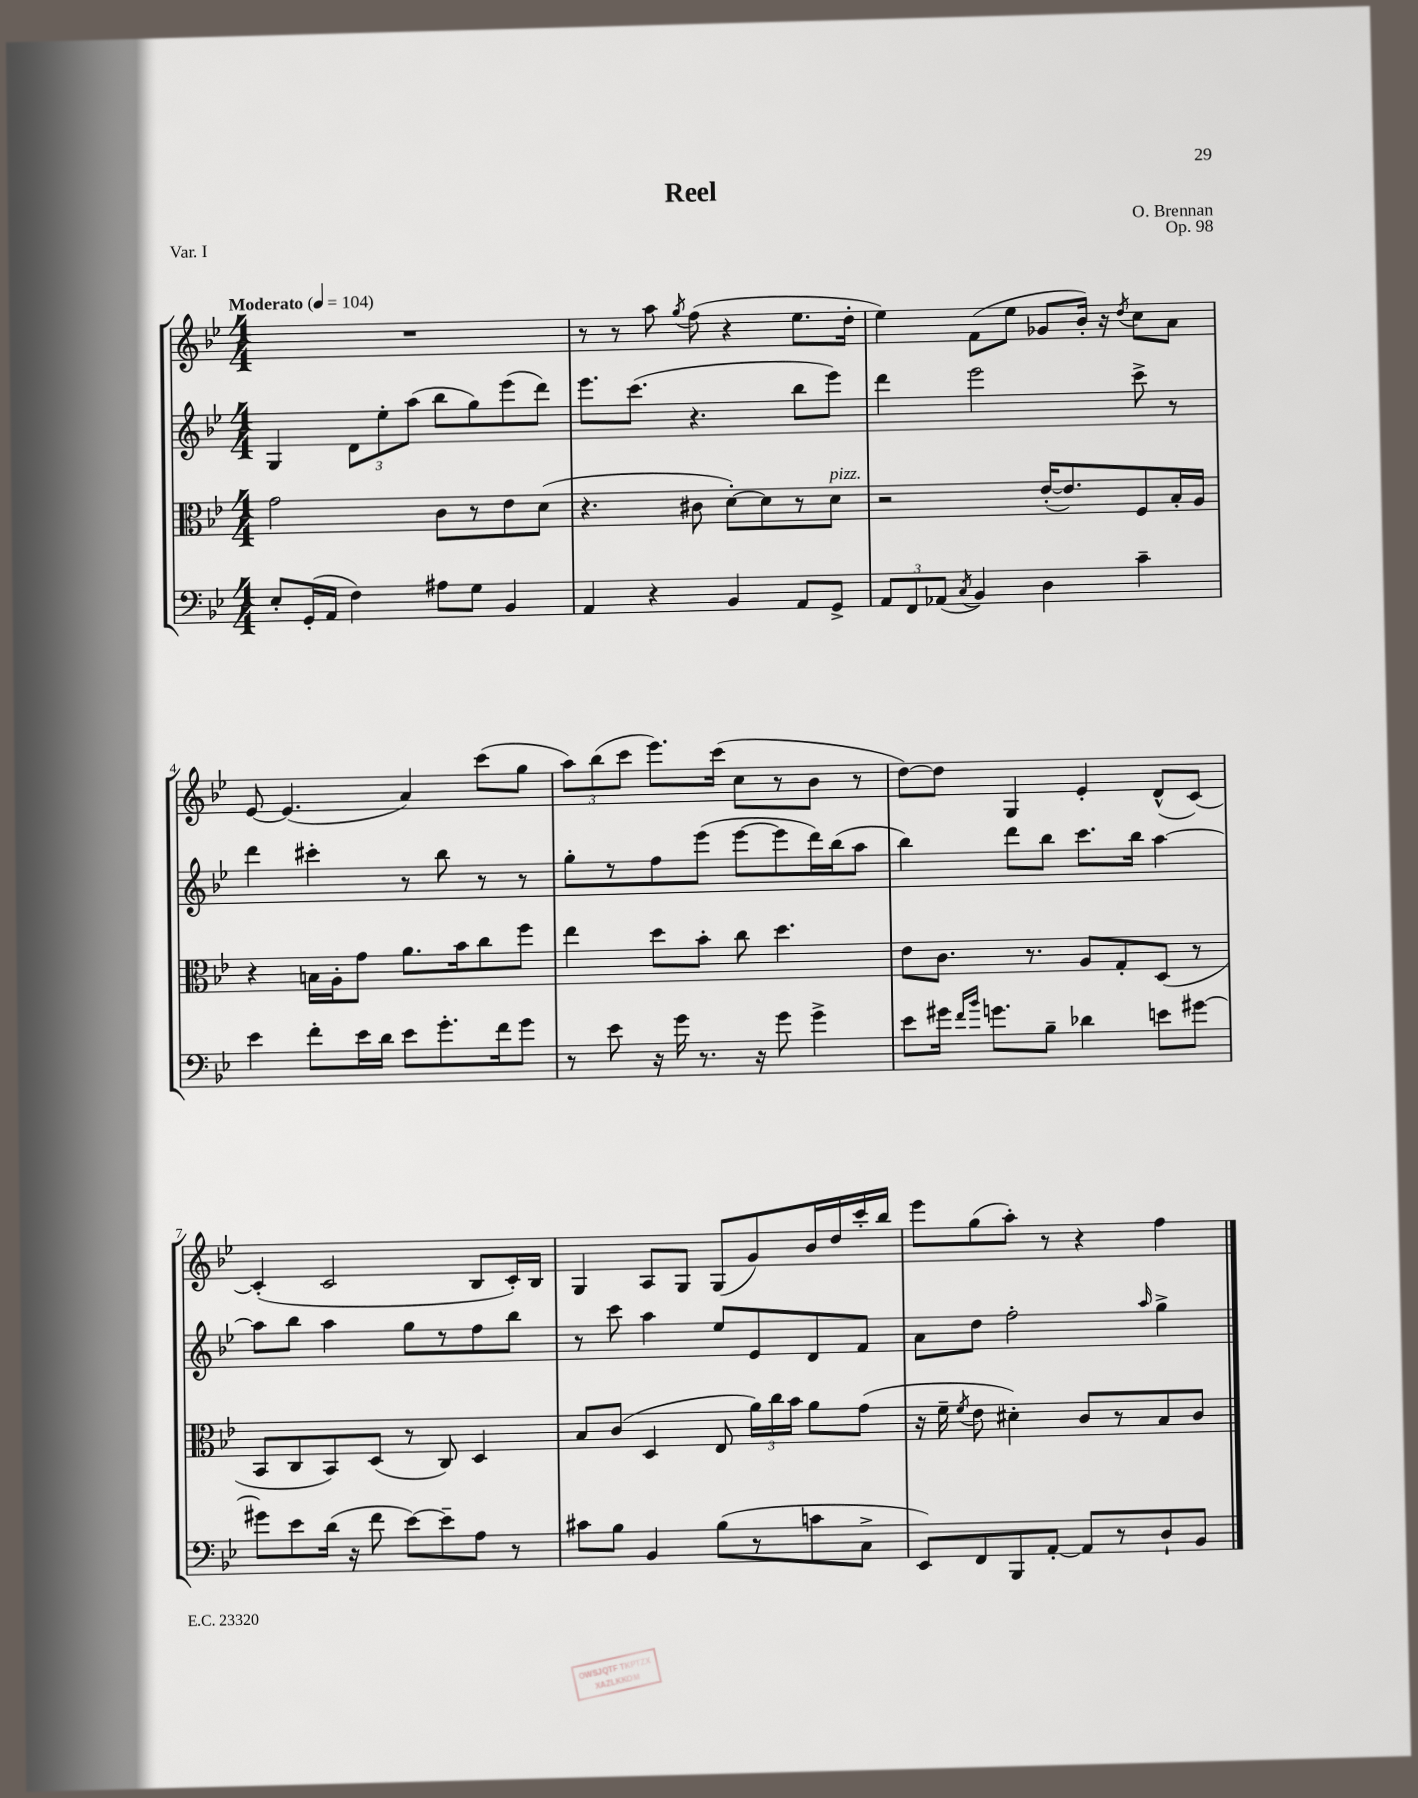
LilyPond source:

\header { title = "Reel" composer = "O. Brennan" opus = "Op. 98" piece = "Var. I" }
<<
\new StaffGroup <<
\new Staff = "s0" {
    \clef treble \key bes \major \numericTimeSignature \time 4/4 \tempo "Moderato" 4 = 104
    \autoBeamOff R1 |
    r8 r8 a''8 \acciaccatura { g''8 } f''8( r4 ees''8.[ d''16]-. |
    ees''4) f'8[( ees''8] ges'8[ bes'16]-.) r16 \acciaccatura { d''8 } c''8[ a'8] |
    ees'8~ ees'4.( a'4) c'''8[( g''8] |
    \tuplet 3/2 { a''8[) bes''8( c'''8] } ees'''8.[) c'''16]( c''8[ r8 bes'8] r8 |
    d''8[~) d''8] g4 ees'4-. d'8[-^( c'8]~) |
    c'4-.( c'2 bes8[ c'16-.) bes16] |
    g4 a8[ g8] g8[( g'8) bes'16 d''16 c'''16-. bes''16] |
    ees'''8[ g''8( a''8]-.) r8 r4 f''4 \bar "|." |
}
\new Staff = "s1" {
    \clef treble \key bes \major \numericTimeSignature \time 4/4
    \autoBeamOff g4 \tuplet 3/2 { d'8[ ees''8-. a''8]( } bes''8[ g''8) ees'''8( d'''8]) |
    ees'''8.[ c'''8.]( r4. bes''8[ ees'''8]) |
    d'''4 ees'''2 c'''8-> r8 |
    d'''4 cis'''4-. r8 bes''8 r8 r8 |
    g''8[-. r8 f''8 ees'''8]( ees'''8[~ ees'''8 d'''16) bes''16( a''8] |
    bes''4) d'''8[ bes''8] c'''8.[ bes''16] a''4~ |
    a''8[ bes''8] a''4 g''8[ r8 f''8 bes''8] |
    r8 c'''8 a''4 ees''8[ ees'8 d'8 f'8] |
    a'8[ d''8] f''2-. \grace { a''16 } g''4-> \bar "|." |
}
\new Staff = "s2" {
    \clef alto \key bes \major \numericTimeSignature \time 4/4
    \autoBeamOff g'2 c'8[ r8 ees'8 d'8]( |
    r4. cis'8 d'8[~-.) d'8 r8 d'8]^\markup { \italic "pizz." } |
    r2 ees'16[~-.( ees'8.) f8 bes16-. a16] |
    r4 b16[ a16-. g'8] a'8.[ bes'16 c''8 f''8] |
    ees''4 d''8[ bes'8]-. c''8 d''4. |
    ees'8[ c'8.] r8. a8[ g8-. d8]( r8 |
    bes,8[ c8 bes,8) d8]( r8 c8) d4 |
    bes8[ c'8]( d4 ees8 \tuplet 3/2 { a'16[) c''16 bes'16] } a'8[ g'8]( |
    r16 f'16-- \acciaccatura { f'8 } ees'8 dis'4-.) c'8[ r8 bes8 c'8] \bar "|." |
}
\new Staff = "s3" {
    \clef bass \key bes \major \numericTimeSignature \time 4/4
    \autoBeamOff ees8[-. g,16-.( a,16] f4) ais8[ g8] bes,4 |
    a,4 r4 bes,4 a,8[ g,8]-> |
    \tuplet 3/2 { a,8[ f,8 aes,8]( } \acciaccatura { c8 } bes,4) d4 c'4-- |
    ees'4 f'8[-. ees'16 d'16] ees'8[ g'8.-. f'16 g'8] |
    r8 ees'8 r16 g'16 r8. r16 g'8 g'4-> |
    ees'8[ gis'16] \grace { f'16[ bes'16] } g'8.[ bes8]-- des'4 e'8[ gis'8]~ |
    gis'8[ ees'8 d'16]( r16 f'8 ees'8[~) ees'8-- a8] r8 |
    cis'8[ bes8] bes,4 bes8[( r8 c'8 c8]-> |
    ees,8[) f,8 bes,,8 a,8]~-. a,8[ r8 d8-! bes,8] \bar "|." |
}
>>
>>
